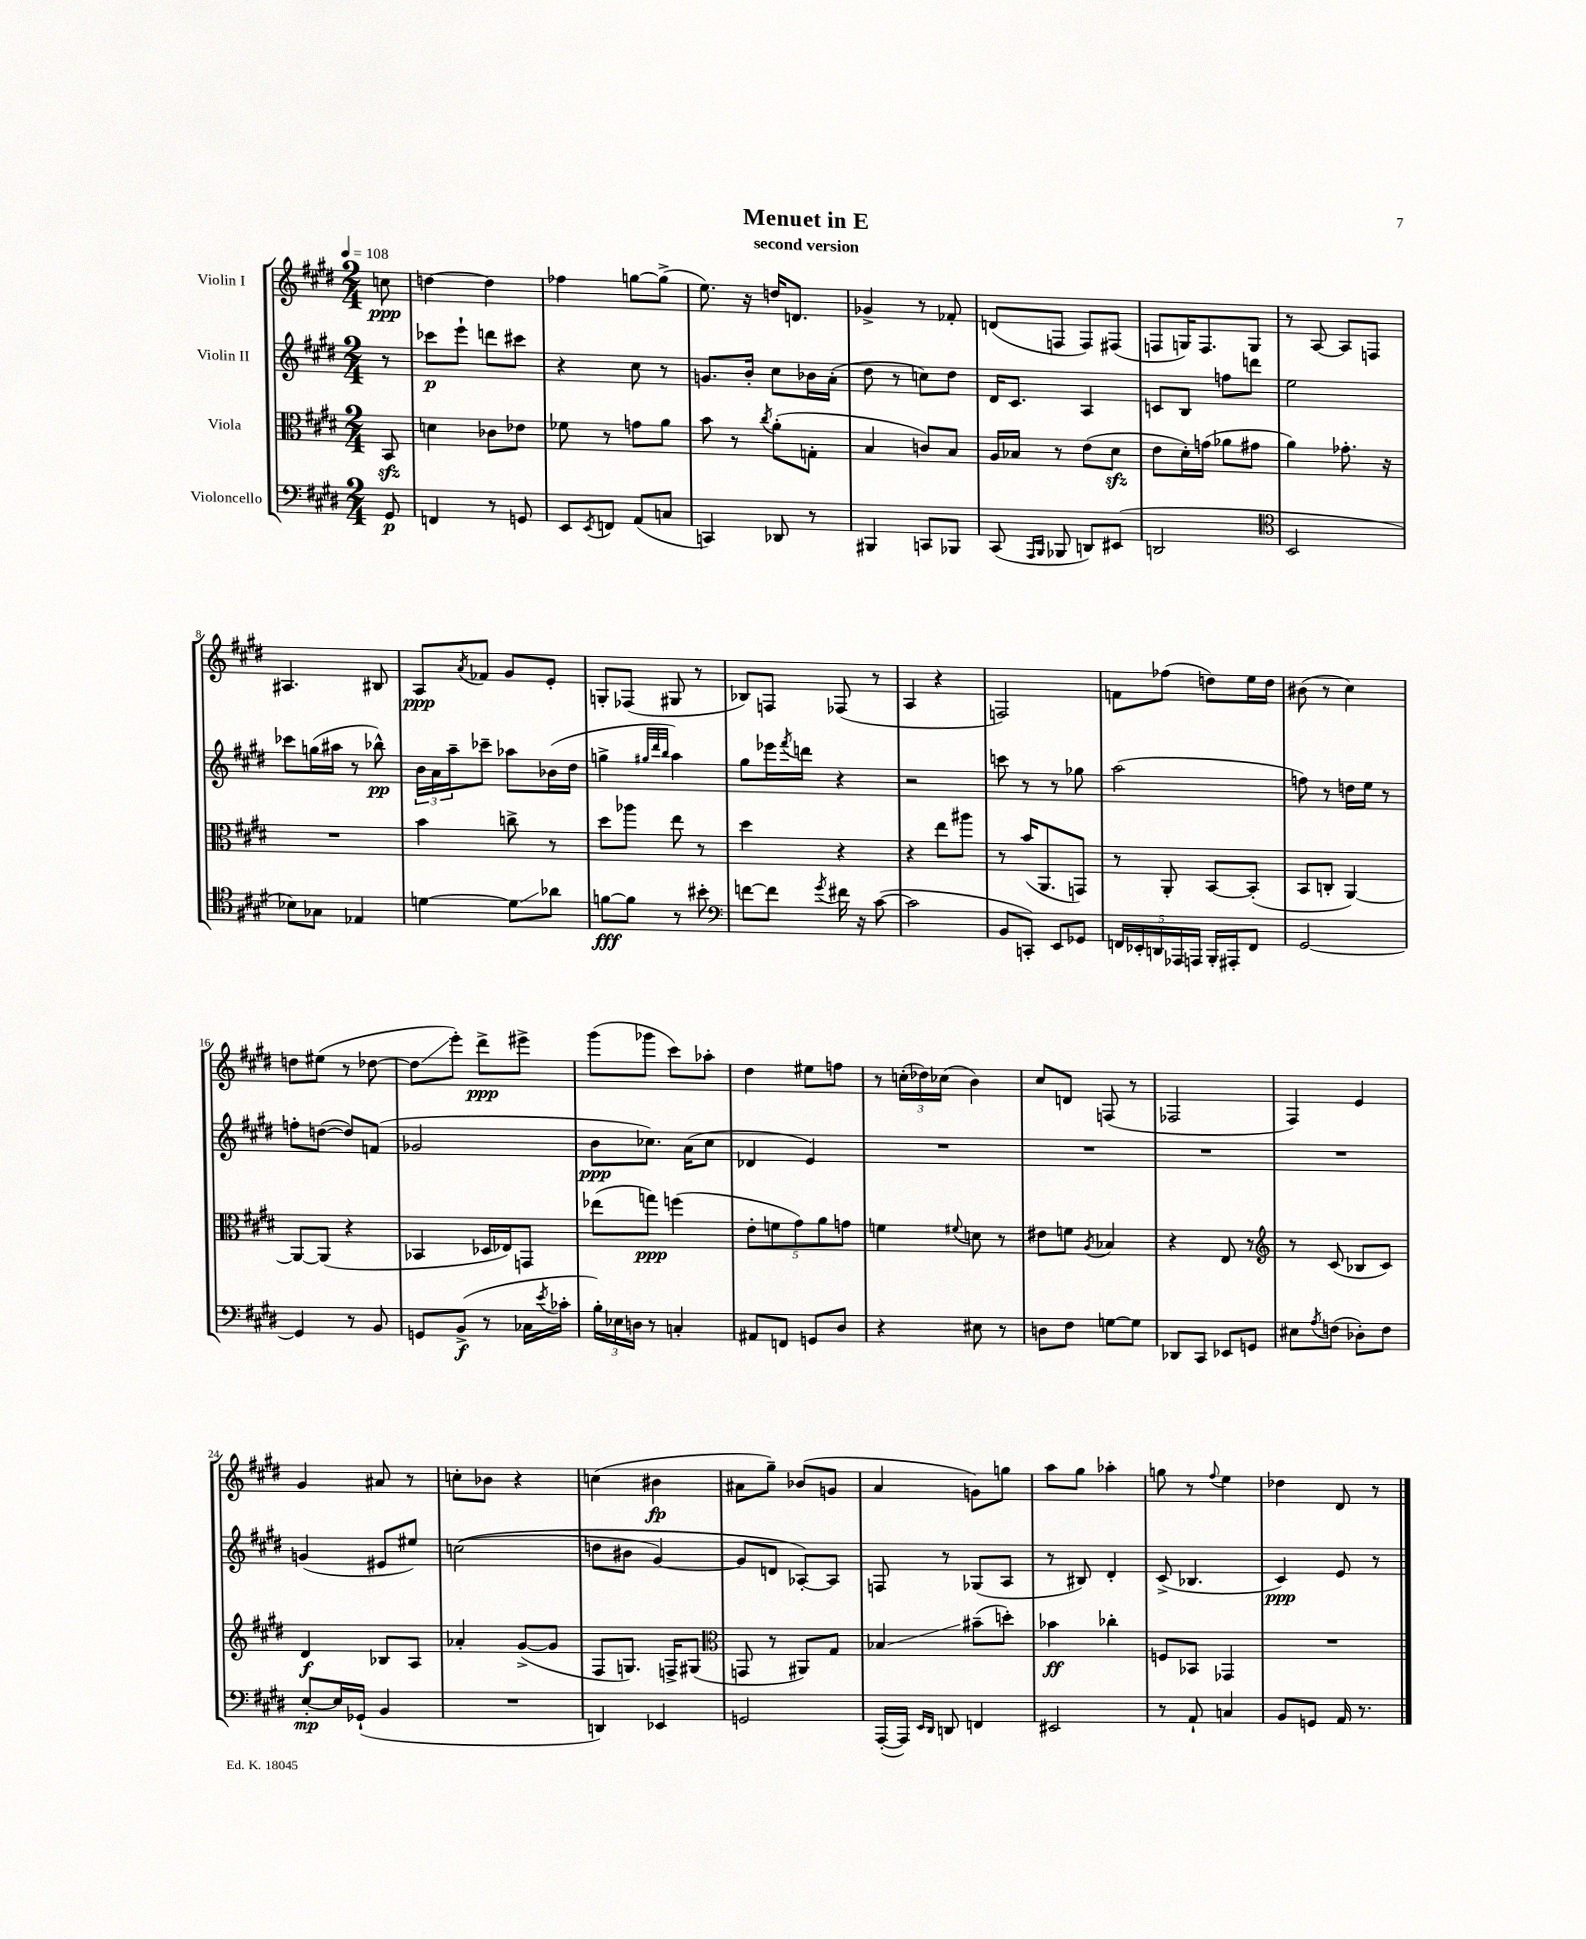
\header { title = "Menuet in E" subtitle = "second version" }
<<
\new StaffGroup <<
\new Staff = "s0" \with { instrumentName = "Violin I" } {
    \clef treble \key e \major \numericTimeSignature \time 2/4 \partial 8 \tempo 4 = 108
    c''8\ppp |
    d''4~ d''4 |
    fes''4 g''8~ g''8->( |
    e''8.) r16 d''16 d'8. |
    ges'4-> r8 fes'8-. |
    d'8( f8 f8) fis8( |
    f8 g16) f8. g8 |
    r8 a8~ a8 f8 |
    ais4. bis8 |
    a8\ppp \acciaccatura { a'8 } fes'8 gis'8 e'8-. |
    g8-. fes8( gis8 r8 |
    bes8) f8 fes8( r8 |
    a4 r4 |
    f2) |
    f'8 fes''8( d''8) e''16 d''16 |
    bis'8( r8 cis''4) |
    d''8 eis''8( r8 des''8~ |
    des''8\glissando e'''8-.) dis'''8->\ppp eis'''8-> |
    gis'''8( ges'''8 cis'''8) aes''8-. |
    dis''4 eis''8 f''8 |
    r8 \tuplet 3/2 { c''16-.( des''16) ces''16( } b'4) |
    cis''8 d'8 f8( r8 |
    fes2 |
    fis4) e'4 |
    gis'4 ais'8 r8 |
    c''8-. bes'8 r4 |
    c''4( bis'4\fp |
    ais'8 gis''8--) bes'8( g'8 |
    a'4 g'8) g''8 |
    a''8 gis''8 aes''4-. |
    g''8 r8 \appoggiatura { fis''8 } e''4 |
    des''4 dis'8 r8 \bar "|." |
}
\new Staff = "s1" \with { instrumentName = "Violin II" } {
    \clef treble \key e \major \numericTimeSignature \time 2/4 \partial 8
    r8 |
    ces'''8\p e'''8-! d'''8 cis'''8 |
    r4 cis''8 r8 |
    g'8. b'16-. cis''8 bes'16 a'16-.( |
    dis''8 r8 c''8) dis''8 |
    dis'16 cis'8. a4 |
    c'8 b8 f''8 d'''8 |
    e''2 |
    ces'''8 g''16( ais''16 r8 bes''8-^\pp) |
    \tuplet 3/2 { b'16 a'16 a''16-- } ces'''8-- aes''8 bes'16( dis''16 |
    g''4-> \grace { gis''32 dis'''32 b''32 } a''4) |
    gis''8 ees'''16 \acciaccatura { fis'''8 } d'''16 r4 |
    r2 |
    c'''8 r8 r8 ges''8 |
    a''2( |
    f''8) r8 d''16 e''16 r8 |
    f''8-. d''8~( d''8) f'8( |
    ges'2 |
    b'8\ppp ces''8.) a'16( ces''8 |
    des'4 e'4) |
    R2 |
    R2 |
    R2 |
    R2 |
    g'4( eis'8 eis''8) |
    c''2(\( |
    d''8 bis'8 gis'4~) |
    gis'8 d'8 aes8~-.\) aes8 |
    f8 r8 ges8( a8 |
    r8 bis8) dis'4-. |
    cis'8->( bes4. |
    cis'4\ppp) e'8 r8 \bar "|." |
}
\new Staff = "s2" \with { instrumentName = "Viola" } {
    \clef alto \key e \major \numericTimeSignature \time 2/4 \partial 8
    b,8\sfz |
    d'4 ces'8 ees'8 |
    fes'8 r8 g'8 a'8 |
    b'8 r8 \acciaccatura { cis''8 } a'8-.( g8-. |
    b4 c'8) b8 |
    a16 bes16 r8 e'8( dis'8\sfz |
    e'8 dis'16-.) g'16( aes'8 gis'8 |
    a'4) ges'8.-. r16 |
    R2 |
    b'4 c''8-> r8 |
    dis''8 aes''8 e''8 r8 |
    dis''4 r4 |
    r4 e''8 ais''8 |
    r8 b'16( a,8. g,8) |
    r8 a,8-. b,8~ b,8-.( |
    b,8 c8-. a,4~) |
    a,8~ a,8( r4 |
    bes,4 des16 ees16) g,8 |
    ees''8( g''8\ppp) f''4( |
    \tuplet 5/4 { e'8-. f'8 gis'8) a'8 g'8 } |
    f'4 \appoggiatura { fis'8 } d'8 r8 |
    eis'8 f'8 \acciaccatura { a8 } bes4 |
    r4 e8 r8 |
    \clef treble r8 cis'8( bes8 cis'8) |
    dis'4\f bes8 a8 |
    aes'4-. gis'8~->( gis'8 |
    fis8 g8.) f16-> gis8( |
    \clef alto g,8 r8 ais,8) gis8 |
    bes4\glissando bis'8--( d''8-.) |
    bes'4\ff ces''4-. |
    f8 bes,8 ges,4 |
    R2 \bar "|." |
}
\new Staff = "s3" \with { instrumentName = "Violoncello" } {
    \clef bass \key e \major \numericTimeSignature \time 2/4 \partial 8
    gis,8\p |
    f,4 r8 g,8 |
    e,8 \acciaccatura { e,8 } f,8 a,8( c8 |
    c,4) des,8 r8 |
    bis,,4 c,8 bes,,8 |
    cis,8( \grace { a,,16 b,,16 } bes,,8 d,8) eis,8( |
    d,2 |
    \clef tenor b,2 |
    bes8) ges8 ees4 |
    d'4~ d'8\glissando aes'8 |
    f'8~\fff f'8 r8 bis'8-. |
    \clef bass f'8~ f'8 \acciaccatura { gis'8 } fis'16 r16 cis'8~( |
    cis'2 |
    b,8 c,8-.) e,8 ges,8 |
    \tuplet 5/4 { f,16 ees,16-. d,16 aes,,16 a,,16 } b,,16-. ais,,16-. f,8 |
    gis,2~ |
    gis,4 r8 b,8 |
    g,8 b,8->\f( r8 ces16 \acciaccatura { e'8 } ces'16-. |
    \tuplet 3/2 { b16-.) ees16 d16 } r8 c4-. |
    ais,8 f,8 g,8 dis8 |
    r4 eis8 r8 |
    d8 fis8 g8~ g8 |
    des,8 cis,8 ees,8 g,8 |
    eis8 \acciaccatura { a8 } f8( des8-.) f8 |
    e8~-.\mp e16 ges,16-!( b,4 |
    R2 |
    d,4) ees,4 |
    g,2 |
    a,,16~-.( a,,16) \grace { e,16 dis,16 } d,8 f,4 |
    eis,2 |
    r8 a,8-! c4 |
    b,8 g,8 a,16 r8. \bar "|." |
}
>>
>>
